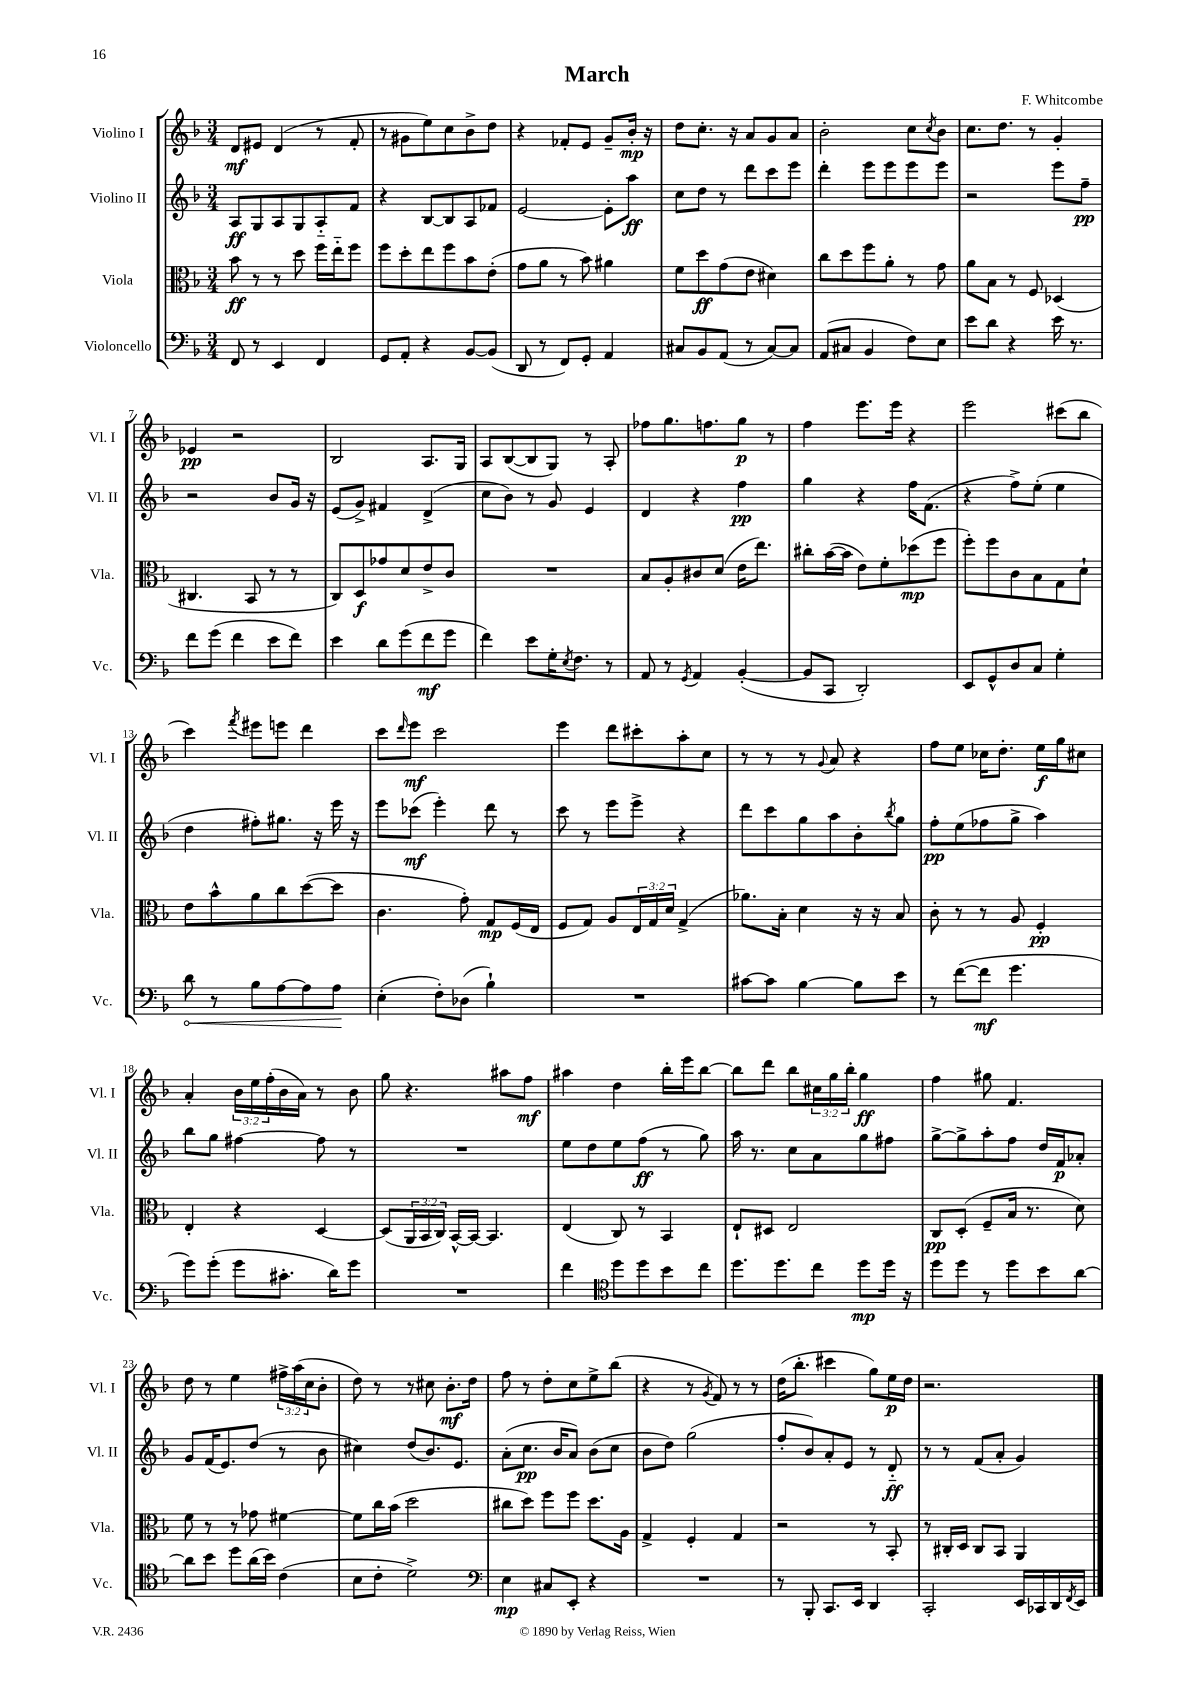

**kern	**kern	**kern	**kern
*staff4	*staff3	*staff2	*staff1
*clefF4	*clefC3	*clefG2	*clefG2
*k[b-]	*k[b-]	*k[b-]	*k[b-]
*M3/4	*M3/4	*M3/4	*M3/4
8FF/	8b-\	8A/L	8d/L
8r	8r	8G/	8e#/J
4EE/	8r	8A/	(4d/
.	8dd\	8G/	.
4FF/	16ff\LL	8A'~/	8r
.	16ee'~\J	.	.
.	8ff\J	8f/J	8f'/
=	=	=	=
8GG/L	8ff\L	4r	8r
8AA'/J	8dd'\	.	8g#\L
4r	8ee\	[8B-/L	8ee\)
.	8ff\	8B-/]	8cc\
[8BB-/L	8b-\	8A/	8b-^\
(8BB-/]J	(8e'\J	8f-/J	8dd\J
=	=	=	=
8DD/	8g\L	[2e/	4r
8r	8a\J	.	.
8FF/L)	8r	.	8f-'/L
8GG'/J	8b-\)	.	8e/J
4AA/	4a#\	8e'\]L	8g~/L
.	.	8aa\J	16b-'/Jk
.	.	.	16r
=	=	=	=
8C#/L	8f\L	8cc\L	8dd\L
8BB-/	8dd\	8dd\J	8.cc'\J
(8AA/J	(8g\	8r	.
.	.	.	16r
8r	8e\J	8ddd\L	8a/L
[8C#/L)	4d#\)	8ccc\	8g/
8C#/]J	.	8eee\J	8a/J
=	=	=	=
(8AA/L	8cc\L	4ddd'\	2b-'\
8C#/J	8dd\	.	.
4BB-/	8ff\	8eee\L	.
.	8a'\J	8eee\	.
8F\L)	8r	8eee\	8cc\L
.	.	.	8qcc/
8E\J	8g\	8eee\J	8b-\J
=	=	=	=
8e\L	8a\L	2r	8.cc\L
8d\J	8B-\J	.	.
.	.	.	8.dd\J
4r	8r	.	.
.	8F/	.	8r
16e\	(4D-/	8eee\L	4g'/
8.r	.	.	.
.	.	8ff~\J	.
=	=	=	=
8f\L	4.C#/	2r	4e-/
(8g\J	.	.	.
4f\	.	.	2r
.	8BB-/	.	.
8e\L	8r	8b-/L	.
8f\J)	8r	16g/Jk	.
.	.	16r	.
=	=	=	=
4e\	8C/L)	(8e/L	2B-/
.	8D/	8g^/J)	.
8d\L	8g-/	4f#/	.
(8g\	8d/	.	.
8f\	8e^/	(4d^/	8.A/L
8g\J	8c/J	.	.
.	.	.	16G/Jk
=	=	=	=
4f\)	2.r	8cc\L	8A/L
.	.	8b-\J)	([8B-/
8e\L	.	8r	8B-/]
16G'\K	.	8g/	8G/J)
8qE/	.	.	.
8.F\J	.	.	.
.	.	4e/	8r
8r	.	.	8A'/
=	=	=	=
8AA/	8B-/L	4d/	8ff-\L
8r	8A'/	.	8.gg\
8qGG/	.	.	.
4AA/	8c#/	4r	.
.	.	.	8.ff\
.	(8d/J	.	.
([4BB-'/	16e\LK	4ff\	8gg\J
.	8.ee\J)	.	.
.	.	.	8r
=	=	=	=
8BB-/]L	8cc#'\L	4gg\	4ff\
8CC/J	([16b-\L	.	.
.	16b-\]JJ	.	.
2DD'/)	8e\L)	4r	8.eee\L
.	8f'\	.	.
.	.	.	16eee\Jk
.	(8dd-\	16ff\LK	4r
.	.	(8.f\J	.
.	8ff\J	.	.
=	=	=	=
8EE/L	8ff'\L)	4r	2eee\
8GG^^/	8ff\	.	.
8D/	8c\	8ff^\L)	.
8C/J	8B-\	(8ee'\J	.
4G'\	8G\	4ee\	(8ccc#\L
.	8d`\J	.	8bb-\J
=	=	=	=
8d\	8e\L	4dd\	4ccc\)
8r	8b-^^\	.	.
.	.	.	8qfff/
8B-\L	8a\	8ff#'\L)	8eee#\L
[8A\	8cc\	8.gg#\J	8eee\J
8A\]	([8dd\	.	4ddd\
.	.	16r	.
8A\J	8dd\]J	16eee\	.
.	.	16r	.
=	=	=	=
(4E'\	4.c\	8eee\L	8ccc\L
.	.	.	16qqddd/
.	.	(8ccc-\J	8eee\J
8F'\L)	.	4eee'\)	2ccc\
(8D-\J	8g'\)	.	.
4B-`\)	8G/L	8ddd\	.
.	(16F/L	8r	.
.	16E/JJ	.	.
=	=	=	=
2.r	8F/L	8ccc\	4eee\
.	8G/J)	8r	.
.	8A/L	8eee\L	8ddd\L
.	24E/L	8eee^\J	8ccc#'\
.	24G/	.	.
.	24d/JJ	.	.
.	(4G^/	4r	8aa'\
.	.	.	8cc\J
=	=	=	=
[8c#\L	8.a-\L)	8ddd\L	8r
8c#\]J	.	8ccc\	8r
.	16B-'\Jk	.	.
[4B-\	4d\	8gg\	8r
.	.	.	8qqg/
.	.	8aa\	8a/
8B-\]L	16r	8b-'\	4r
.	16r	.	.
.	.	8qbb-/	.
8e\J	8B-/	8gg\J	.
=	=	=	=
8r	8c'\	8ff'\L	8ff\L
([8f\L	8r	(8ee\	8ee\J
8f\]J	8r	8ff-\	16cc-\LK
.	.	.	8.dd'\J
4.g\	8A/	8gg^\J	.
.	4F'/	4aa\)	16ee\LL
.	.	.	16gg\J
.	.	.	8cc#\J
=	=	=	=
8g\L)	4E'/	8bb-\L	4a'/
(8g'\J	.	8gg\J	.
8g\L	4r	[4ff#\	24b-\LL
.	.	.	24ee\
.	.	.	(24ff'\
8.c#'\J	.	.	16b-\
.	.	.	16a\JJ)
.	[4D/	8ff#\]	8r
16d\LK)	.	.	.
8g\J	.	8r	8b-\
=	=	=	=
2.r	(8D/]L	2.r	8gg\
.	24AA/L	.	4.r
.	24BB-/	.	.
.	24C/JJ)	.	.
.	[16BB-^^/LL	.	.
.	16BB-/_JJ	.	.
.	4.BB-/]	.	.
.	.	.	8aa#\L
.	.	.	8ff\J
=	=	=	=
4f\	(4E/	8ee\L	4aa#\
.	.	8dd\	.
*clefC4	*	*	*
8dd\L	8C/)	8ee\	4dd\
8dd\	8r	(8ff\J	.
8b-\	4BB-/	8r	16bb-'\LL
.	.	.	16eee\J
8cc\J	.	8gg\)	[8bb-\J
=	=	=	=
8.dd\L	8E`/L	16aa\	8bb-\]L
.	.	8.r	.
.	8D#/J	.	8ddd\J
8.dd\	.	.	.
.	2E/	8cc\L	8bb-\L
8cc\J	.	8a\	24cc#\L
.	.	.	24gg\
.	.	.	24bb-'\JJ
8dd\L	.	8gg\	4gg\
16dd\Jk	.	8ff#\J	.
16r	.	.	.
=	=	=	=
8dd\L	8C/L	[8gg^\L	4ff\
8dd\J	(8D'/J	8gg^\]	.
8r	8F~/L	8aa'\	8gg#\
8dd\L	16B-/Jk	8ff\J	4.f/
.	8.r	.	.
8b-\	.	16dd/LL	.
.	.	16f/J	.
[8a\J	8d\)	8a-'/J	.
=	=	=	=
8a\]L	8f\	8g/L	8dd\
8b-\J	8r	(16f/K	8r
.	.	8.e/)	.
8dd\L	8r	.	4ee\
(16a\L	8g-\	(8dd/J	.
16b-\JJ)	.	.	.
(4c\	[4f#\	8r	24ff#^\LL
.	.	.	(24aa\
.	.	.	24cc\J
.	.	8b-\	8b-'\J
=	=	=	=
8B-\L	8f#\]L	4cc#\)	8dd\)
8c'\J	16cc\L	.	8r
.	(16b-\JJ	.	.
2d^\)	2dd\	(8dd/L	8r
.	.	8.b-/)	8cc#\
.	.	.	8.b-'\L
.	.	8.e/J	.
.	.	.	16dd\Jk
=	=	=	=
*clefF4	*	*	*
4E\	8cc#\L	(8a'\L	8ff\
.	8dd\J)	8.cc\J	8r
8C#/L	8ff\L	.	8dd'\L
.	.	16b-/LK	.
8EE'/J	8ff\J	8a/J)	8cc\
4r	8.dd\L	(8b-\L	8ee^\
.	.	8cc\J	(8bb-\J
.	16A\Jk	.	.
=	=	=	=
2.r	4G^/	8b-\L	4r
.	.	8dd\J)	.
.	4F'/	(2gg\	8r
.	.	.	8qg/
.	.	.	8f/)
.	4G/	.	8r
.	.	.	8r
=	=	=	=
8r	2r	8ff'/L	(16dd\LK
.	.	.	8.bb-'\J
8BBB-'/	.	8b-/)	.
8.CC/L	.	8a'/	4ccc#\
.	.	8e/J	.
16EE/Jk	.	.	.
4DD/	8r	8r	8gg\L)
.	8BB-'/	8d'~/	16ee\L
.	.	.	16dd\JJ
=	=	=	=
2CC'/	8r	8r	2.r
.	16C#'/LL	8r	.
.	16D/JJ	.	.
.	8C#/L	(8f/L	.
.	8BB-/J	8a'/J	.
16EE/LL	4AA/	4g/)	.
16CC-/	.	.	.
16DD/	.	.	.
8qFF/	.	.	.
16EE/JJ	.	.	.
==	==	==	==
*-	*-	*-	*-
